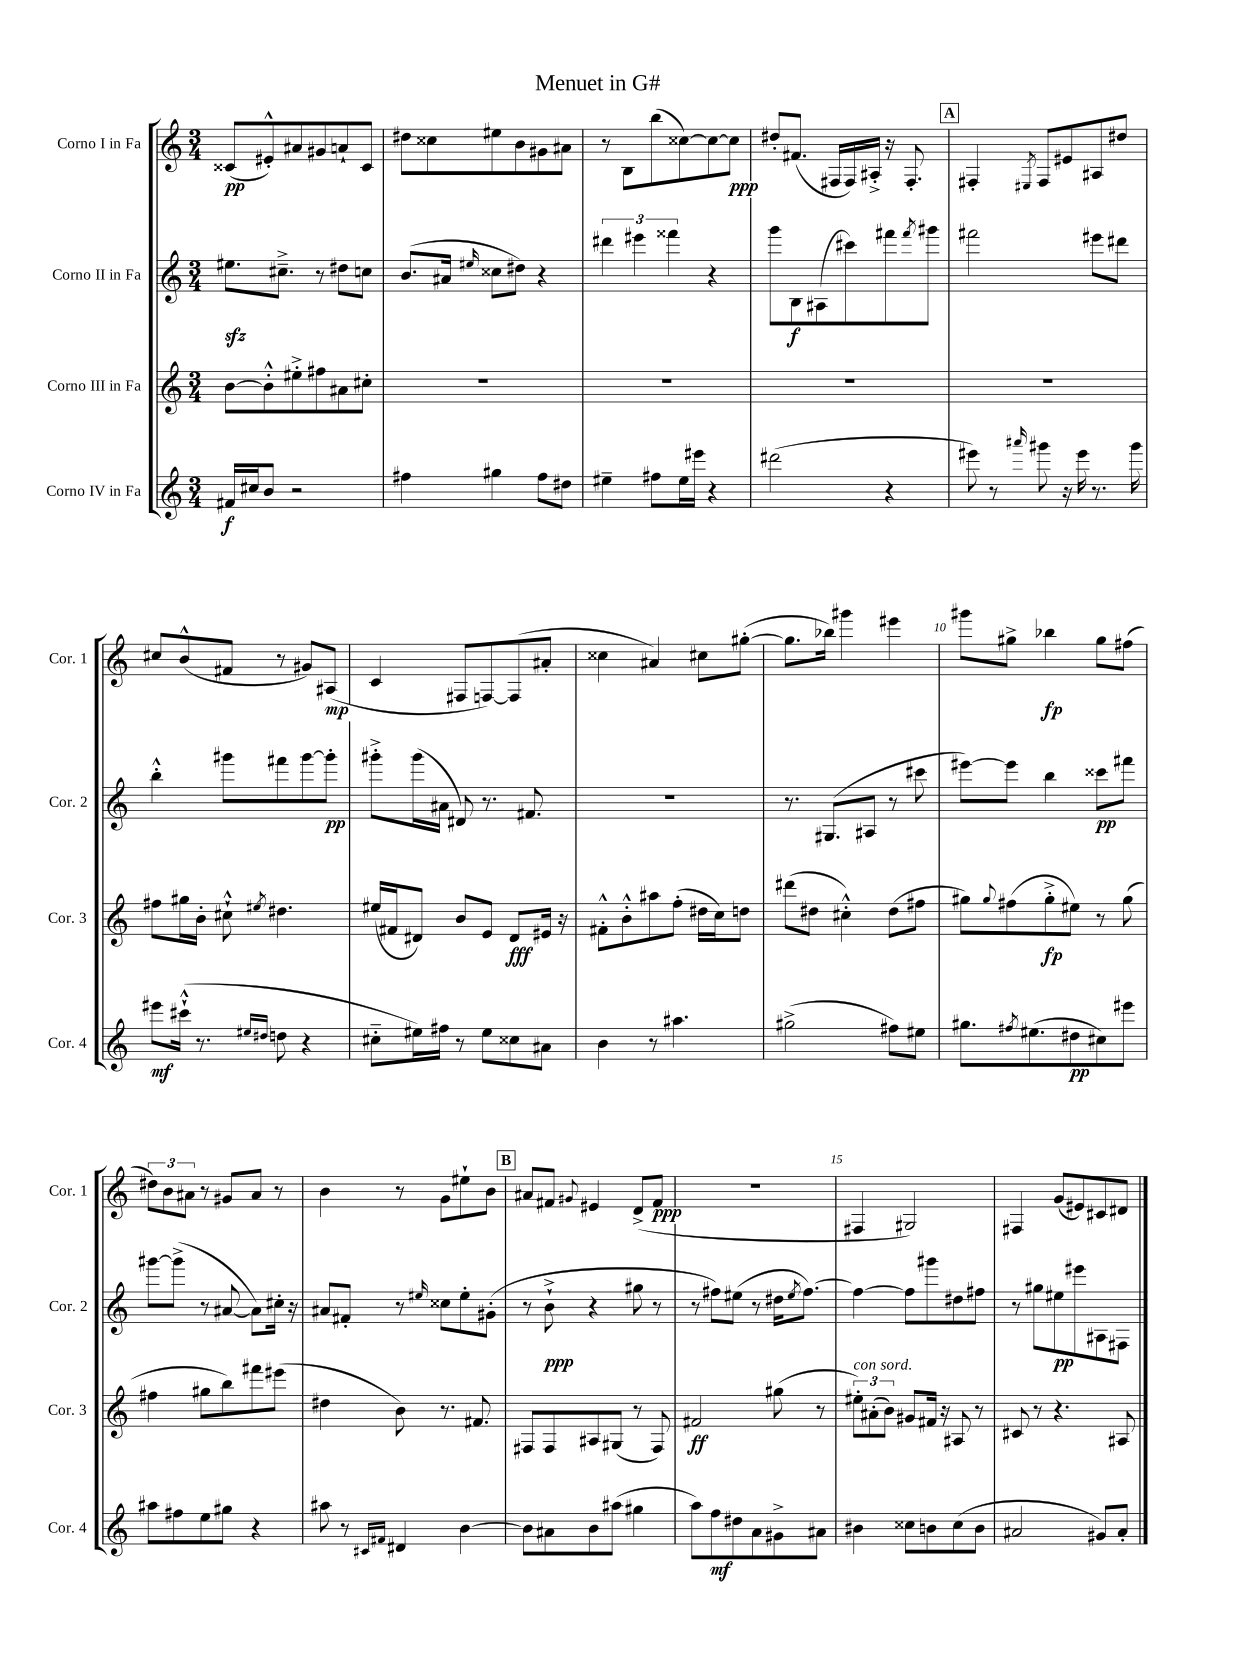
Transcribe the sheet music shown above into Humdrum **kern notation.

**kern	**kern	**kern	**kern
*staff4	*staff3	*staff2	*staff1
*clefG2	*clefG2	*clefG2	*clefG2
*k[]	*k[]	*k[]	*k[]
*M3/4	*M3/4	*M3/4	*M3/4
16f#	[8b	8.ee#	(8c##
16cc#	.	.	.
8b	8b'^^]	.	8e#'^^)
.	.	8.cc#~^	.
2r	8ee#'^	.	8a#
.	8ff#	8r	8g#
.	8a#	8dd#	8a`
.	8cc#'	8cc	8c##
=	=	=	=
4ff#	2.r	(8.b	8dd#
.	.	.	8cc##
.	.	16a#	.
.	.	16qqee#	.
4gg#	.	8cc##	8ee#
.	.	8dd#)	8b
8ff#	.	4r	8g#
8dd#	.	.	8a#
=	=	=	=
4ee#~	2.r	6ddd#	8r
.	.	.	8B
.	.	6eee#	.
8ff#	.	.	(8bb
.	.	6fff##	.
16ee#	.	.	[8cc##)
16eee#	.	.	.
4r	.	4r	8cc##_
.	.	.	8cc##]
=	=	=	=
(2ddd#	2.r	8ggg	8dd#'
.	.	8B	(8.f#
.	.	(8A#	.
.	.	.	16F#
.	.	8ccc#)	16F#)
.	.	.	16A#'^
4r	.	8fff#	16r
.	.	.	8.F#'
.	.	8qfff#	.
.	.	8ggg#	.
=	=	=	=
8eee#)	2.r	2fff#	4F#'
8r	.	.	.
16qqaaa#	.	.	8qE#
8ggg#	.	.	8F#
16r	.	.	8e#
16eee#	.	.	.
8.r	.	8eee#	8A#
.	.	8ddd#	8dd#
16ggg#	.	.	.
=	=	=	=
8eee#	8ff#	4bb'^^	8cc#
(16ccc#`^^	16gg#	.	(8b^^
8.r	16b'	.	.
.	8cc#`^^	8ggg#	8f#
16qqee#	.	.	.
16qqdd#	8qee#	.	.
8dd	4.dd#	8fff#	8r
4r	.	[8ggg#	8g#)
.	.	8ggg#']	(8A#
=	=	=	=
8cc#'~	(16ee#	8ggg#'^	4c
.	16f#	.	.
16ee#)	8d#)	(16ggg#	.
16ff#	.	16a#	.
8r	8b	8d#)	8F#
8ee#	8e	8.r	[8F)
8cc##	8d#	.	(8F]
.	.	8.f#	.
8a#	16e#	.	8a#'
.	16r	.	.
=	=	=	=
4b	8f#'^^	2.r	4cc##
.	8b'^^	.	.
8r	8aa#	.	4a#)
4.aa#	(8ff'	.	.
.	16dd#	.	8cc#
.	16cc)	.	.
.	8dd	.	([8gg#'
=	=	=	=
(2gg#^	(8ddd#	8.r	8.gg#]
.	8dd#	.	.
.	.	(8.G#	16bb-)
.	4cc#'^^)	.	4ggg#
.	.	8A#	.
8ff#)	(8dd#	8r	4eee#
8ee#	8ff#	8ccc#	.
=	=	=	=
8.gg#	8gg#)	[8eee#)	8ggg#
.	8qqgg#	.	.
.	(8ff#	8eee#]	8gg#^
8qff#	.	.	.
(8.ee#	.	.	.
.	8gg#'^	4bb	4bb-
8dd#	8ee#)	.	.
8cc#)	8r	8ccc##	8gg#
8eee#	(8gg#	8fff#	(8ff#
=	=	=	=
8aa#	4ff#	[8ggg#	12dd#)
.	.	.	12b
8ff#	.	(8ggg#^]	.
.	.	.	12a#
8ee	8gg#	8r	8r
8gg#	8bb)	[8a#	8g#
4r	8fff#	8a#])	8a#
.	(8eee#	16cc#'	8r
.	.	16r	.
=	=	=	=
8aa#	4dd#	8a#	4b
8r	.	8f#'	.
16qqc#	.	.	.
16qqf#	.	.	.
4d#	8b)	8r	8r
.	.	16qqee#	.
.	8.r	8cc##	8g
[4b	.	8ee#'	8ee#`
.	8.f#	.	.
.	.	(8g#'	8b
=	=	=	=
8b]	8F#	8r	8a#
8a#	8F#	8b`^	8f#
.	.	.	8qqg#
8b	8A#	4r	4e#
(8aa#	(8G#	.	.
4gg#	8r	8gg#	(8d^
.	8F#)	8r	8f#
=	=	=	=
8aa)	2f#	8r	2.r
8ff	.	8ff#)	.
8dd#	.	(8ee#	.
8a	.	8r	.
8g#^	(8gg#	16dd#	.
.	.	8qee#	.
.	.	[8.ff#)	.
8a#	8r	.	.
=	=	=	=
4b#	12ee#')	4ff#_	4F#
.	(12a#'	.	.
.	12b)	.	.
8cc##	8g#	8ff#]	2G#)
8b	16f#	8ggg#	.
.	16r	.	.
(8cc##	8A#	8dd#	.
8b	8r	8ff#	.
=	=	=	=
2a#	8c#	8r	4F#
.	8r	8gg#	.
.	4.r	8ee#	(8g
.	.	8eee#	8e#)
8g#)	.	8A#	8c#
8a#'	8A#	8F#	8d#
==	==	==	==
*-	*-	*-	*-
